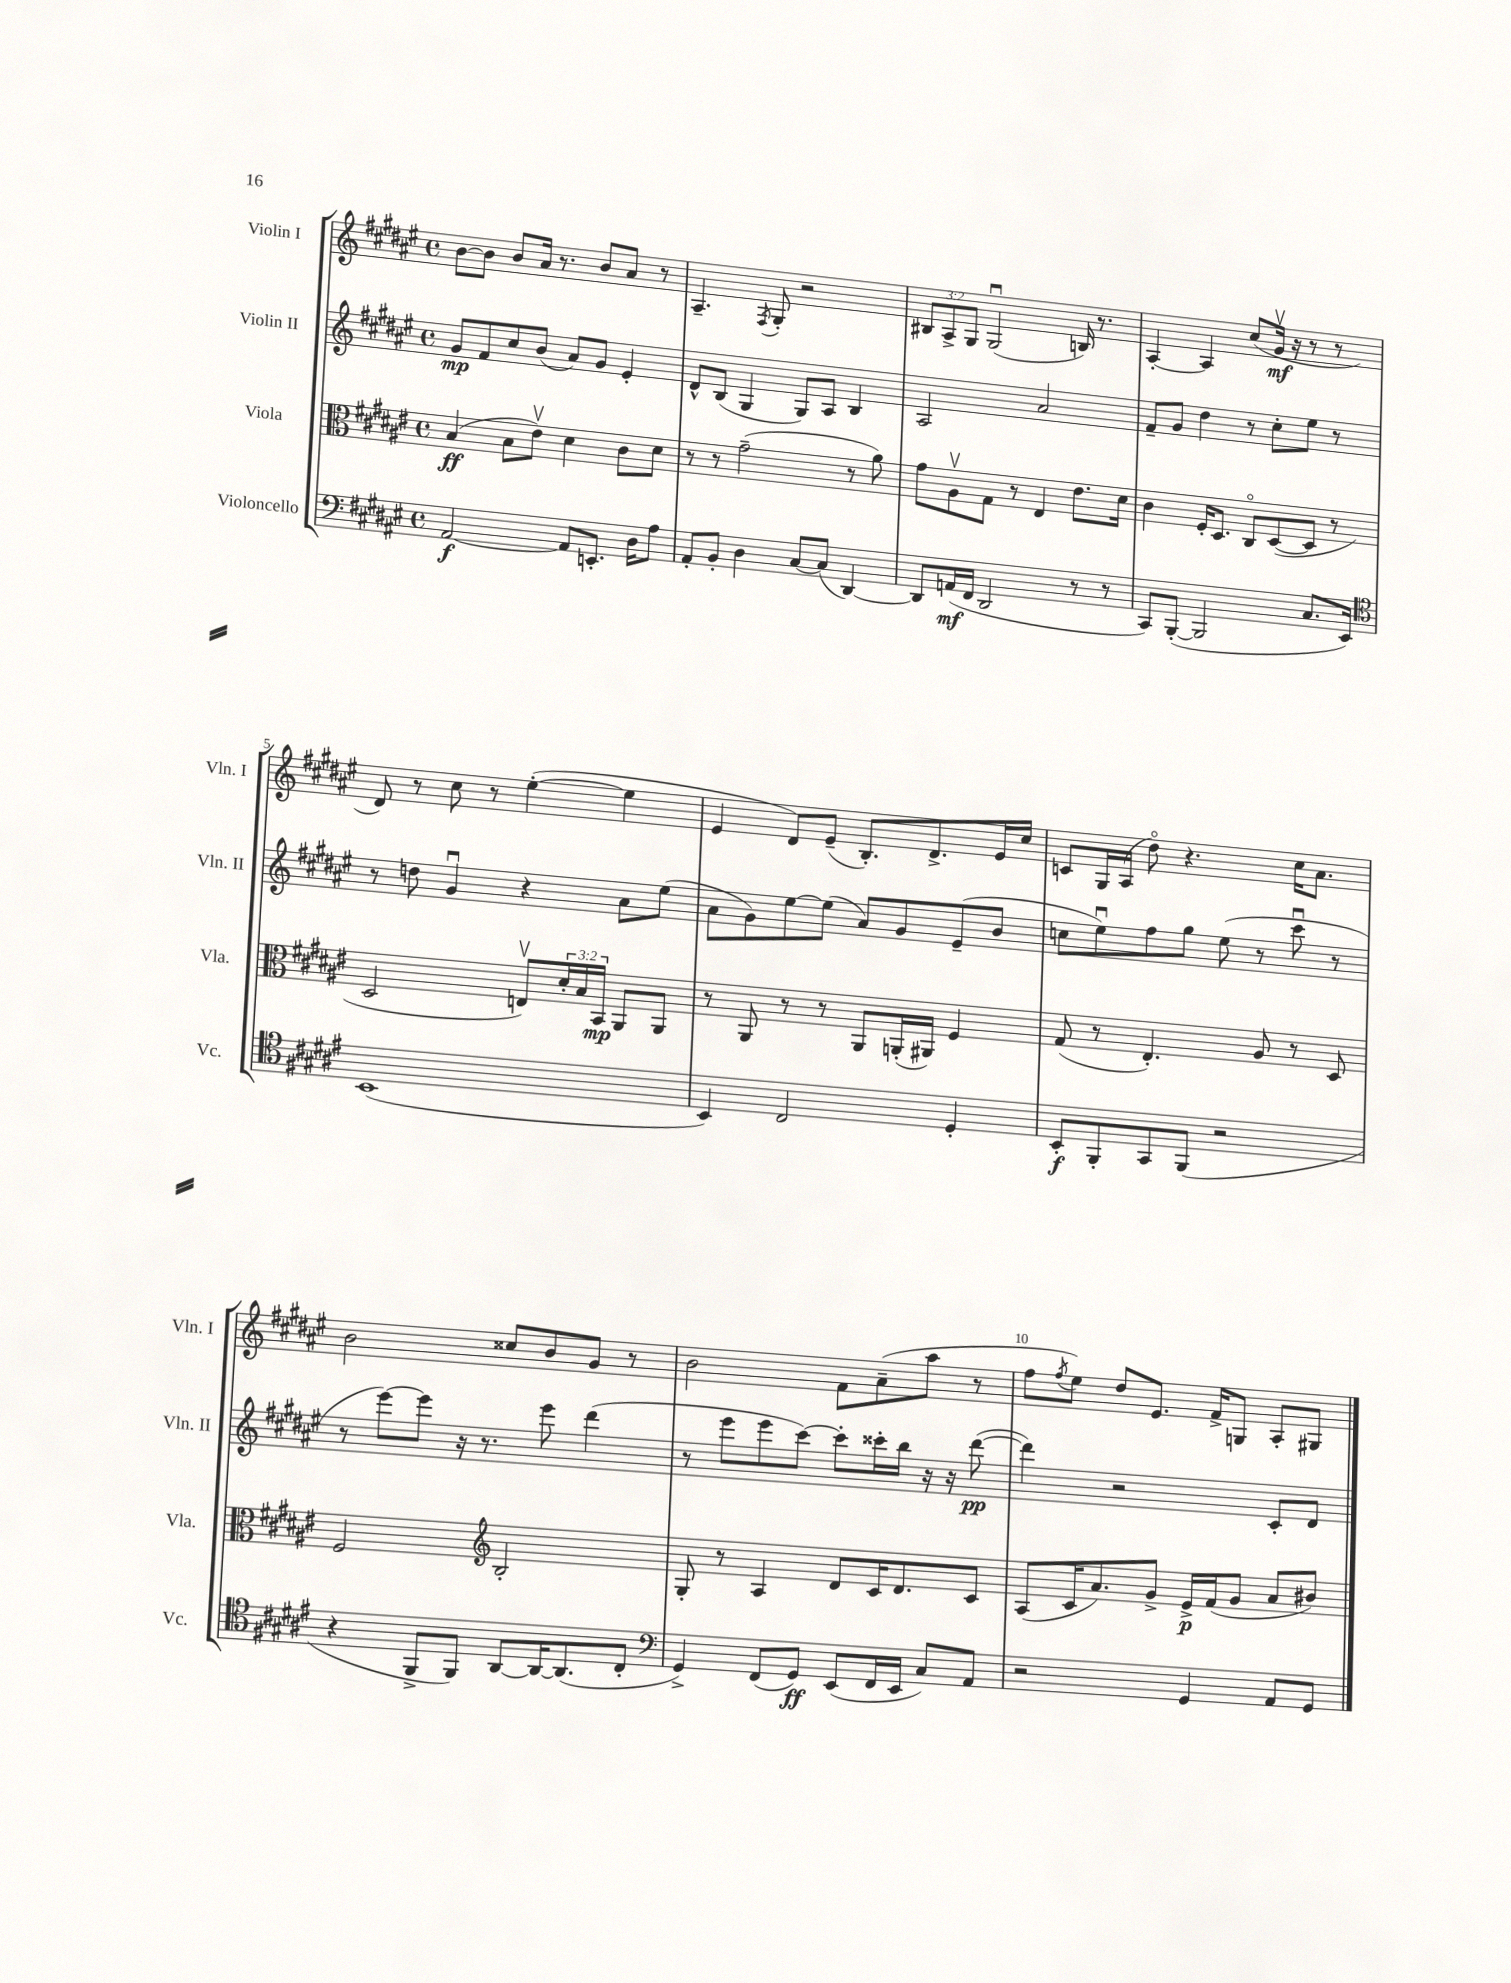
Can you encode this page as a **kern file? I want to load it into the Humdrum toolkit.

**kern	**dynam	**kern	**dynam	**kern	**dynam	**kern	**dynam
*part4	*part4	*part3	*part3	*part2	*part2	*part1	*part1
*staff4	*staff4	*staff3	*staff3	*staff2	*staff2	*staff1	*staff1
*I"Violoncello	*	*I"Viola	*	*I"Violin II	*	*I"Violin I	*
*I'Vc.	*	*I'Vla.	*	*I'Vln. II	*	*I'Vln. I	*
*clefF4	*	*clefC3	*	*clefG2	*	*clefG2	*
*k[f#c#g#d#a#e#]	*	*k[f#c#g#d#a#e#]	*	*k[f#c#g#d#a#e#]	*	*k[f#c#g#d#a#e#]	*
*M4/4	*	*M4/4	*	*M4/4	*	*M4/4	*
*met(c)	*	*met(c)	*	*met(c)	*	*met(c)	*
=1	=1	=1	=1	=1	=1	=1	=1
[2AA#/	f	(4B/	ff	8g#/L	mp	[8b\L	.
.	.	.	.	8f#/	.	8b\J]	.
.	.	8B\L	.	8cc#/	.	8b/L	.
.	.	8e#v\J)	.	(8b/J	.	16a#/Jk	.
.	.	.	.	.	.	8.r	.
8AA#/L]	.	4d#\	.	8a#/L)	.	.	.
8.EEn'/J	.	.	.	8g#/J	.	8b/L	.
.	.	8c#\L	.	4e#'/	.	8a#/J	.
16D#\KL	.	.	.	.	.	.	.
8A#\J	.	8d#\J	.	.	.	8r	.
=2	=2	=2	=2	=2	=2	=2	=2
8AA#'/L	.	8r	.	8d#^^/L	.	4.A#~/	.
8BB'/J	.	8r	.	(8B/J	.	.	.
4D#\	.	(2g#~\	.	4G#/	.	.	.
.	.	.	.	.	.	8qF#/	.
.	.	.	.	.	.	8G#'/	.
[8C#/L	.	.	.	8G#/L)	.	2r	.
(8C#/J]	.	.	.	8A#/J	.	.	.
[4DD#/)	.	8r	.	4B/	.	.	.
.	.	8a#\)	.	.	.	.	.
=3	=3	=3	=3	=3	=3	=3	=3
8DD#/L]	.	8g#\L	.	2A#/	.	12B#X/L	.
.	.	.	.	.	.	12A#^/	.
(16AAn/L	mf	8A#v\	.	.	.	.	.
.	.	.	.	.	.	12G#/J	.
16FF#/JJ	.	.	.	.	.	.	.
2DD#/	.	8G#\J	.	.	.	(2G#u/	.
.	.	8r	.	.	.	.	.
.	.	4E#/	.	2a#/	.	.	.
8r	.	8.e#\L	.	.	.	16Bn/)	.
.	.	.	.	.	.	8.r	.
8r	.	.	.	.	.	.	.
.	.	16d#\Jk	.	.	.	.	.
=4	=4	=4	=4	=4	=4	=4	=4
8CC#/L)	.	4c#\	.	8f#~/L	.	[4A#'/	.
([8BBB'/J	.	.	.	8g#/J	.	.	.
2BBB/]	.	16F#'/KL	.	4dd#\	.	4A#/]	.
.	.	8.D#/J	.	.	.	.	.
.	.	8C#/L	.	8r	.	(8cc#/L	.
.	.	([8D#/	.	8cc#'\L	.	16g#v/Jk	mf
.	.	.	.	.	.	16r	.
8.C#/L	.	8D#/J]	.	8ee#\J	.	8r	.
.	.	8r	.	8r	.	8r	.
16EE#/Jk)	.	.	.	.	.	.	.
!!LO:LB:g=z
=5	=5	=5	=5	=5	=5	=5	=5
*clefC4	*	*	*	*	*	*	*
(1BB	.	2D#/	.	8r	.	8d#/)	.
.	.	.	.	8ddn\	.	8r	.
.	.	.	.	4g#u/	.	8cc#\	.
.	.	.	.	.	.	8r	.
.	.	8Env/L)	.	4r	.	([4ee#'\	.
.	.	24d#'/L	.	.	.	.	.
.	.	24B/	.	.	.	.	.
.	.	24BB/JJ	mp	.	.	.	.
.	.	8AA#/L	.	8a#\L	.	4ee#\]	.
.	.	8AA#/J	.	(8ee#\J	.	.	.
=6	=6	=6	=6	=6	=6	=6	=6
4BB/)	.	8r	.	8a#\L	.	4e#/	.
.	.	8AA#/	.	8g#\)	.	.	.
2C#/	.	8r	.	[8ee#\	.	8d#/L)	.
.	.	8r	.	(8ee#\J]	.	(8e#~/J	.
.	.	8AA#/L	.	8a#/L)	.	8.B'/L)	.
.	.	(16AAn'/L	.	8g#/	.	.	.
.	.	16AA#X/JJ)	.	.	.	8.d#^/	.
4D#'/	.	4F#/	.	(8e#~/	.	.	.
.	.	.	.	8b/J	.	16e#/L	.
.	.	.	.	.	.	16cc#/JJ	.
=7	=7	=7	=7	=7	=7	=7	=7
8BB'/L	f	(8G#/	.	8ccn\L	.	8cn/L	.
8FF#'/	.	8r	.	8ee#u\)	.	16G#/L	.
.	.	.	.	.	.	(16A#/JJ	.
8GG#/	.	4.E#'/)	.	8ff#\	.	8dd#\)	.
(8FF#/J	.	.	.	8gg#\J	.	4.r	.
2r	.	.	.	(8ee#\	.	.	.
.	.	8A#/	.	8r	.	.	.
.	.	8r	.	8ccc#u\	.	16cc#\KL	.
.	.	.	.	.	.	8.a#\J	.
.	.	8D#/	.	8r	.	.	.
!!LO:LB:g=z
=8	=8	=8	=8	=8	=8	=8	=8
4r	.	2F#/	.	8r	.	2b\	.
.	.	.	.	[8eee#\L)	.	.	.
8FF#^/L	.	.	.	8eee#\J]	.	.	.
8FF#/J)	.	.	.	16r	.	.	.
.	.	.	.	8.r	.	.	.
*	*	*clefG2	*	*	*	*	*
[8AA#/L	.	2B'/	.	.	.	8cc##X/L	.
16AA#/K_	.	.	.	8eee#\	.	8b/	.
(8.AA#/]	.	.	.	.	.	.	.
.	.	.	.	(4ddd#\	.	8g#/J	.
8C#'/J	.	.	.	.	.	8r	.
=9	=9	=9	=9	=9	=9	=9	=9
*clefF4	*	*	*	*	*	*	*
4GG#^/)	.	8G#'/	.	8r	.	2b\	.
.	.	8r	.	8eee#\L	.	.	.
(8FF#/L	.	4A#/	.	8eee#\	.	.	.
8GG#/J)	ff	.	.	[8ccc#\J)	.	.	.
(8EE#/L	.	8d#/L	.	8ccc#'\L]	.	8f#\L	.
16FF#/L	.	16c#/K	.	16ccc##X'\L	.	(8a#~\	.
16EE#/JJ	.	8.d#/	.	16bb\JJ	.	.	.
8C#/L)	.	.	.	16r	.	8aa#\J	.
.	.	.	.	16r	.	.	.
8AA#/J	.	8c#/J	.	([8ddd#\	pp	8r	.
=10	=10	=10	=10	=10	=10	=10	=10
2r	.	(8A#/L	.	4ddd#\])	.	8ff#\L	.
.	.	.	.	.	.	8qff#/	.
.	.	16c#/K	.	.	.	8ee#\J)	.
.	.	8.a#/)	.	.	.	.	.
.	.	.	.	2r	.	8dd#/L	.
.	.	8g#^/J	.	.	.	8.e#/J	.
4GG#/	.	16e#^/LL	p	.	.	.	.
.	.	(16f#/J	.	.	.	16f#^/KL	.
.	.	8g#/J	.	.	.	8Gn/J	.
8AA#/L	.	8a#/L	.	8c#'/L	.	8A#'/L	.
8GG#/J	.	8b#X/J)	.	8d#/J	.	8G#X/J	.
==	==	==	==	==	==	==	==
*-	*-	*-	*-	*-	*-	*-	*-
